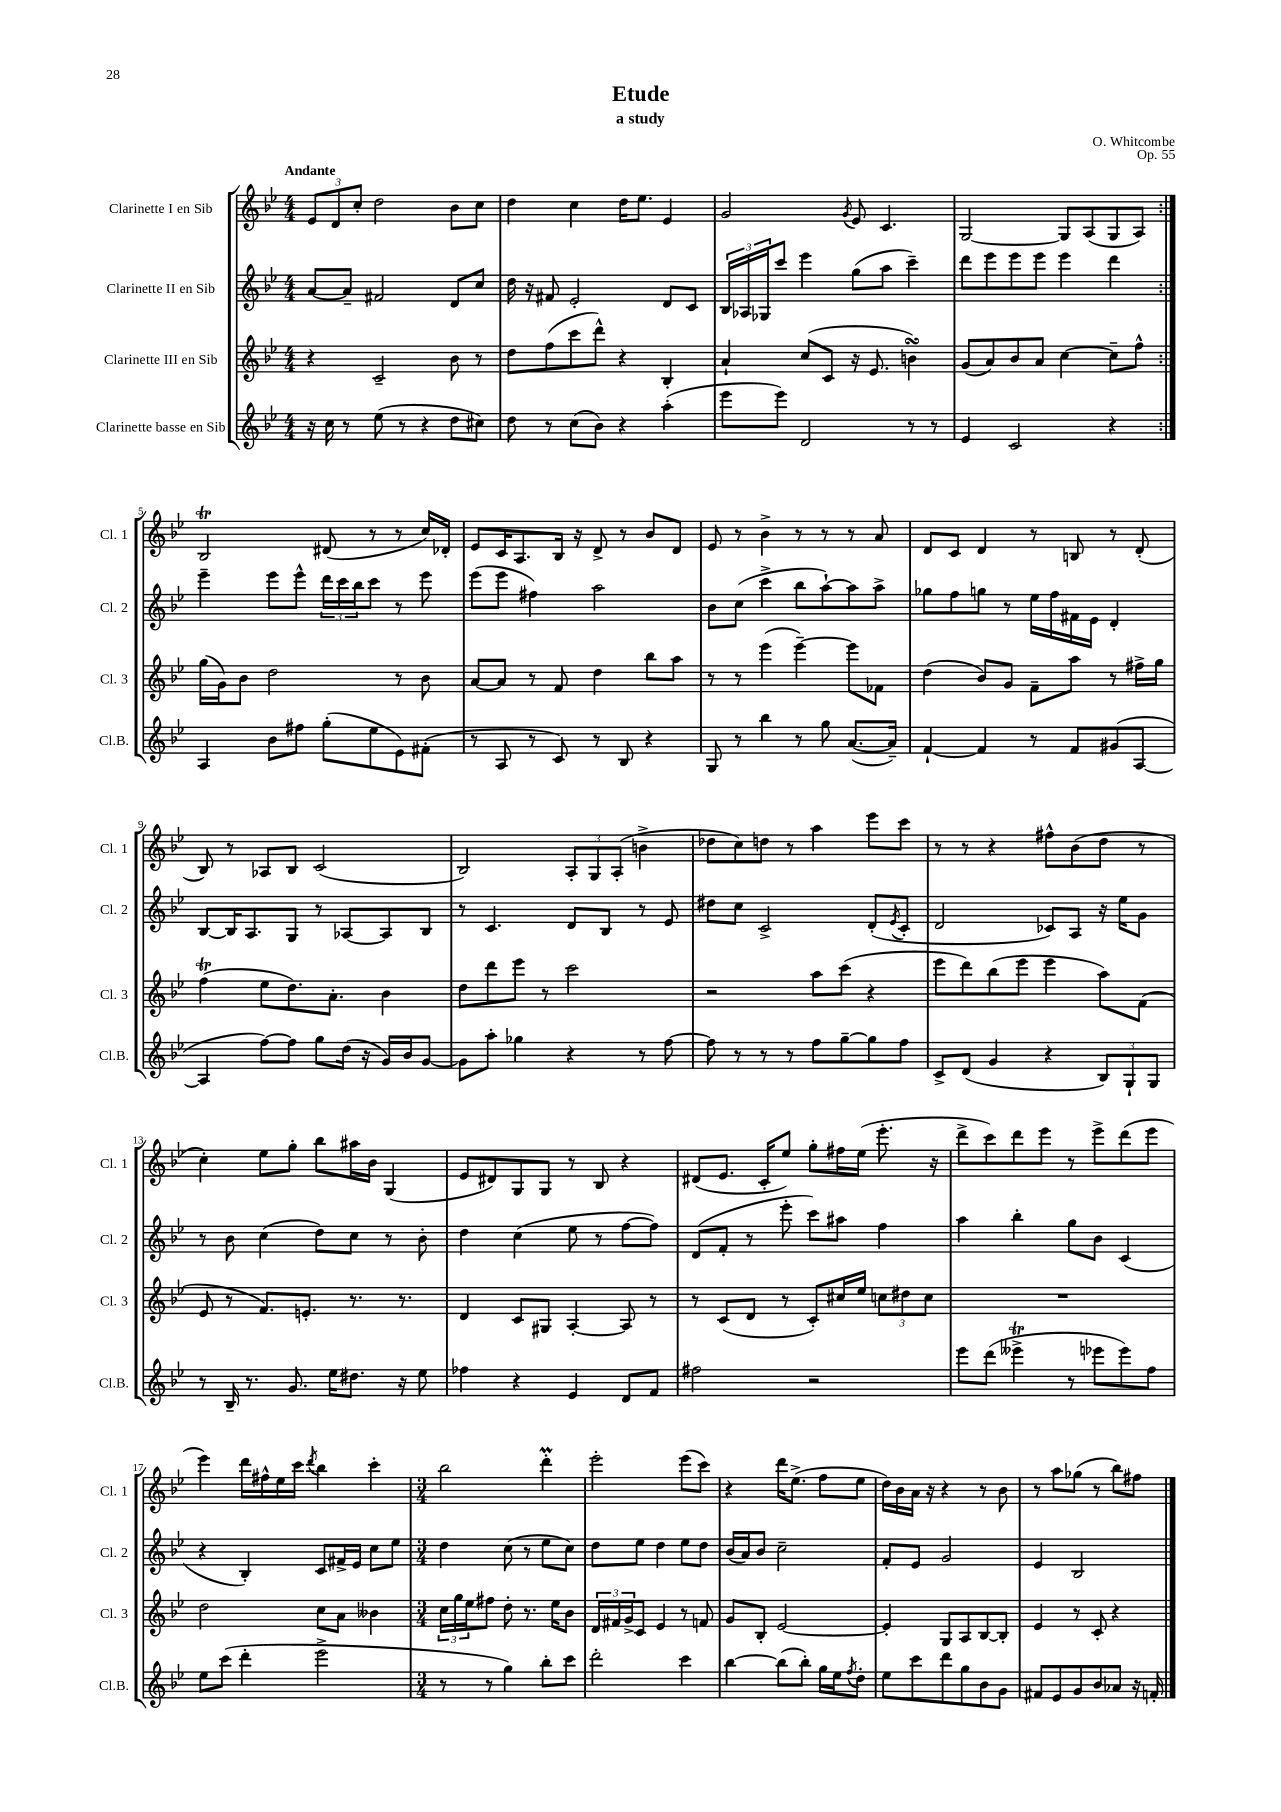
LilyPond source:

\header { title = "Etude" composer = "O. Whitcombe" subtitle = "a study" opus = "Op. 55" }
<<
\new StaffGroup <<
\new Staff = "s0" \with { instrumentName = "Clarinette I en Sib" shortInstrumentName = "Cl. 1" } {
    \clef treble \key bes \major \numericTimeSignature \time 4/4 \tempo "Andante"
    \repeat volta 2 { \tuplet 3/2 { ees'8 d'8 c''8-. } d''2 bes'8 c''8 |
    d''4 c''4 d''16 ees''8. ees'4 |
    g'2 \acciaccatura { g'8 } ees'8 c'4. |
    g2~ g8 a8( g8 a8) | }
    bes2\trill dis'8( r8 r8 c''16) des'16-. |
    ees'8 c'16 a8. bes16 r16 d'8-> r8 bes'8 d'8 |
    ees'8 r8 bes'4-> r8 r8 r8 a'8 |
    d'8 c'8 d'4 r8 b8 r8 d'8-.( |
    bes8) r8 aes8 bes8 c'2( |
    bes2) \tuplet 3/2 { a8-. g8 a8-.( } b'4-> |
    des''8 c''8) d''8 r8 a''4 ees'''8 c'''8 |
    r8 r8 r4 fis''8-^ bes'8( d''8 r8 |
    c''4-.) ees''8 g''8-. bes''8 ais''16 bes'16 g4( |
    ees'8 dis'8) g8 g8 r8 bes8 r4 |
    dis'8( ees'8. c'16-. ees''8) g''8-. fis''16 ees''16( ees'''8.-. r16 |
    d'''8-> c'''8) d'''8 ees'''8 r8 ees'''8-> d'''8( ees'''8 |
    ees'''4) d'''16 fis''16-^ ees''16 c'''16 \acciaccatura { d'''8 } bes''4 c'''4-. |
    \numericTimeSignature \time 3/4 bes''2 d'''4-.\prall |
    ees'''2-. ees'''8( c'''8) |
    r4 d'''16 ees''8.->( f''8 ees''8 |
    d''16) bes'16 a'16 r16 r4 r8 bes'8 |
    r8 a''8 ges''8( r8 bes''8) fis''8 \bar "|." |
}
\new Staff = "s1" \with { instrumentName = "Clarinette II en Sib" shortInstrumentName = "Cl. 2" } {
    \clef treble \key bes \major \numericTimeSignature \time 4/4
    \repeat volta 2 { a'8~ a'8-- fis'2 d'8 c''8 |
    d''16 r16 fis'8 ees'2-. d'8 c'8 |
    \tuplet 3/2 { bes16 aes16 ges16 } c'''8 ees'''4 g''8( a''8 c'''4--) |
    d'''8 ees'''8 ees'''8 ees'''8 ees'''4 d'''4 | }
    ees'''4-- ees'''8 ees'''8-^ \tuplet 3/2 { d'''16 c'''16 bes''16 } c'''8 r8 ees'''8 |
    ees'''8( ees'''8 fis''4) a''2 |
    bes'8 c''8( c'''4-> bes''8 a''8~-!) a''8 a''8-> |
    ges''8 f''8 g''8 r8 ees''16 f''16 fis'16 ees'16 d'4-. |
    bes8~ bes16 a8. g8 r8 aes8~ aes8 bes8 |
    r8 c'4. d'8 bes8 r8 ees'8 |
    dis''8 c''8 c'2-> d'8-.( \acciaccatura { ees'8 } c'8-. |
    d'2 ces'8) a8 r16 ees''16 g'8 |
    r8 bes'8 c''4( d''8) c''8 r8 bes'8-. |
    d''4 c''4( ees''8 r8 f''8~ f''8) |
    d'8( f'8-. r8 ees'''8-. c'''8) ais''8 f''4 |
    a''4 bes''4-. g''8 bes'8 c'4( |
    r4 bes4-.) c'8 fis'16-> ees'16 c''8 ees''8 |
    \numericTimeSignature \time 3/4 d''4 c''8( r8 ees''8 c''8) |
    d''8 ees''8 d''4 ees''8 d''8 |
    bes'16( a'16) bes'8 c''2-- |
    f'8-. ees'8 g'2 |
    ees'4 bes2 \bar "|." |
}
\new Staff = "s2" \with { instrumentName = "Clarinette III en Sib" shortInstrumentName = "Cl. 3" } {
    \clef treble \key bes \major \numericTimeSignature \time 4/4
    \repeat volta 2 { r4 c'2-- bes'8 r8 |
    d''8 f''8( c'''8 d'''8-^) r4 bes4-. |
    a'4-! c''8( c'8 r16 ees'8. b'4\turn) |
    g'8( a'8) bes'8 a'8 c''4~ c''8-- f''8-^ | }
    g''16( g'16) bes'8 d''2 r8 bes'8 |
    a'8~ a'8 r8 f'8 d''4 bes''8 a''8 |
    r8 r8 ees'''4( ees'''4~--) ees'''8 fes'8 |
    d''4( bes'8) g'8 f'8-- a''8 r8 fis''16-> g''16 |
    f''4\trill( ees''8 d''8.) a'8.-. bes'4 |
    d''8 d'''8 ees'''8 r8 c'''2 |
    r2 a''8 c'''8( r4 |
    ees'''8 d'''8) bes''8( ees'''8 ees'''4 a''8) f'8( |
    ees'8 r8 f'8.) e'8.-. r8. r8. |
    d'4 c'8 gis8 a4~-. a8 r8 |
    r8 c'8( d'8 r8 c'8-.) cis''16 ees''16 \tuplet 3/2 { c''8 dis''8 c''8 } |
    R1 |
    d''2 c''8 a'8 beses'4 |
    \numericTimeSignature \time 3/4 \tuplet 3/2 { c''16 g''16 ees''16 } fis''8 d''8-. r8. ees''16 bes'8 |
    \tuplet 3/2 { d'16 fis'16 g'16-> } c'8 ees'4 r8 f'8 |
    g'8 bes8-. ees'2~ |
    ees'4-. g8 a8 bes8~ bes8-. |
    ees'4 r8 c'8-. r4 \bar "|." |
}
\new Staff = "s3" \with { instrumentName = "Clarinette basse en Sib" shortInstrumentName = "Cl.B." } {
    \clef treble \key bes \major \numericTimeSignature \time 4/4
    \repeat volta 2 { r16 c''16 r8 ees''8( r8 r4 d''8 cis''8) |
    d''8 r8 c''8( bes'8) r4 a''4-.( |
    ees'''8 ees'''8) d'2 r8 r8 |
    ees'4 c'2 r4 | }
    a4 bes'8 fis''8 g''8-.( ees''8 ees'8) fis'8-.( |
    r8 a8 r8 c'8) r8 bes8 r4 |
    g8 r8 bes''4 r8 g''8 a'8.~( a'16--) |
    f'4~-! f'4 r8 f'8 gis'8( a8~ |
    a4 f''8~) f''8 g''8 d''16( r16 g'16) bes'16 g'8~ |
    g'8 a''8-. ges''4 r4 r8 f''8~ |
    f''8 r8 r8 r8 f''8 g''8~-- g''8 f''8 |
    c'8-> d'8( g'4 r4 \tuplet 3/2 { bes8) g8-! g8 } |
    r8 bes16-- r8. g'8. ees''16 dis''8. r16 ees''8 |
    fes''4 r4 ees'4 d'8 f'8 |
    fis''2 r2 |
    ees'''8 d'''8( eeses'''4->\trill r8 ees'''8 ees'''8) f''8 |
    ees''8 c'''8( d'''4-. ees'''2-> |
    \numericTimeSignature \time 3/4 r8 r8 g''4) bes''8-. c'''8 |
    d'''2-. c'''4 |
    bes''4~ bes''8( bes''8-.) g''16 ees''16 \acciaccatura { f''8 } d''8-. |
    ees''8 c'''8 d'''8 g''8 bes'8 g'8 |
    fis'8 ees'8 g'8 bes'8 aes'8 r16 f'16-. \bar "|." |
}
>>
>>
